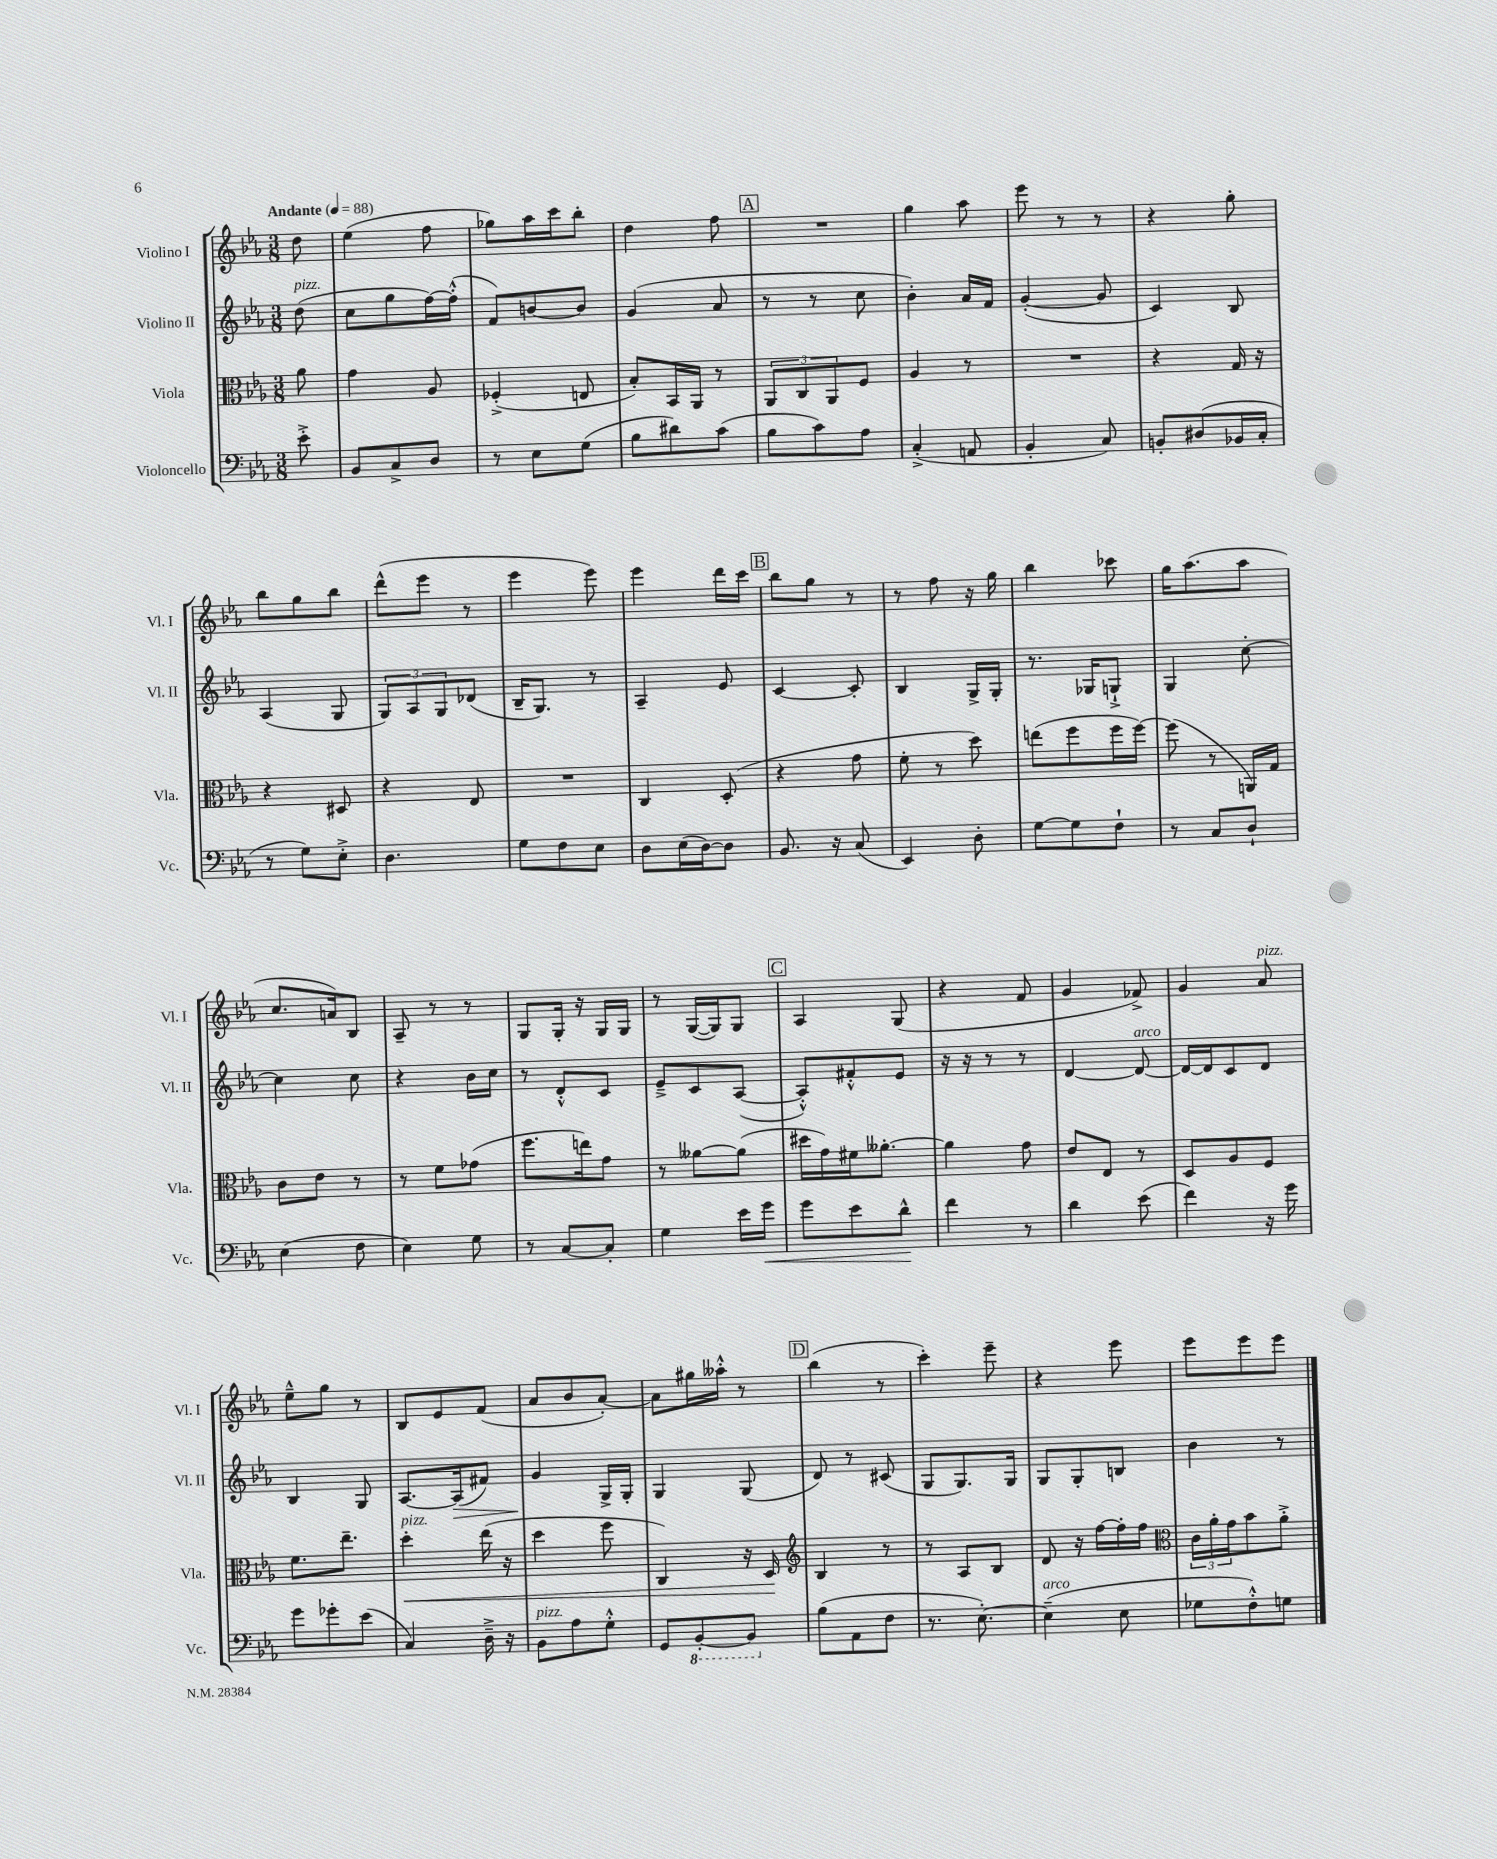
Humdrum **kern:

**kern	**dynam	**kern	**dynam	**kern	**dynam	**kern
*part4	*part4	*part3	*part3	*part2	*part2	*part1
*staff4	*staff4	*staff3	*staff3	*staff2	*staff2	*staff1
*I"Violoncello	*	*I"Viola	*	*I"Violino II	*	*I"Violino I
*I'Vc.	*	*I'Vla.	*	*I'Vl. II	*	*I'Vl. I
*clefF4	*	*clefC3	*	*clefG2	*	*clefG2
*k[b-e-a-]	*	*k[b-e-a-]	*	*k[b-e-a-]	*	*k[b-e-a-]
*M3/8	*	*M3/8	*	*M3/8	*	*M3/8
*MM88	*	*MM88	*	*MM88	*	*MM88
=	=	=	=	=	=	=
!	!	!	!	!	!	!LO:TX:a:B:t=Andante
!	!	!	!	!LO:TX:a:i:t=pizz.	!	!
8e-'^\	.	8a-\	.	(8dd\	.	8dd\
=1	=1	=1	=1	=1	=1	=1
8BB-/L	.	4g\	.	8cc\L	.	(4ee-\
8C^/	.	.	.	8gg\	.	.
8D/J	.	8A-/	.	[16ff\L)	.	8ff\
.	.	.	.	(16ff'^^\JJ]	.	.
=2	=2	=2	=2	=2	=2	=2
8r	.	(4F-X'^/	.	8f/L)	.	8gg-X\L)
8E-\L	.	.	.	[8bn/	.	16aa-\L
.	.	.	.	.	.	16ccc\J
(8G\J	.	8En/	.	8b/J]	.	8bb-'\J
=3	=3	=3	=3	=3	=3	=3
8B-\L	.	8B-'/L)	.	(4g/	.	4dd\
8d#X\)	.	16BB-/L	.	.	.	.
.	.	16AA-/JJ	.	.	.	.
(8c\J	.	8r	.	8a-/	.	8ff\
!!LO:REH:place=s1:t=A
=4	=4	=4	=4	=4	=4	=4
8B-\L	.	12AA-/L	.	8r	.	4.r
.	.	12C/	.	.	.	.
8c\)	.	.	.	8r	.	.
.	.	12AA-/	.	.	.	.
8A-\J	.	8F/J	.	8cc\	.	.
=5	=5	=5	=5	=5	=5	=5
(4C'^/	.	4A-/	.	4b-'\)	.	4gg\
8AAn/	.	8r	.	16a-/LL	.	8aa-\
.	.	.	.	16f/JJ	.	.
=6	=6	=6	=6	=6	=6	=6
4BB-'/	.	4.r	.	([4g'/	.	8eee-\
.	.	.	.	.	.	8r
8C/)	.	.	.	8g/]	.	8r
=7	=7	=7	=7	=7	=7	=7
8BBn'/L	.	4r	.	4c/)	.	4r
(8D#X/	.	.	.	.	.	.
16BB-X/L	.	16G/	.	8B-/	.	8gg'\
16C'/JJ	.	16r	.	.	.	.
!!LO:LB:g=z
=8	=8	=8	=8	=8	=8	=8
8r	.	4r	.	(4A-/	.	8bb-\L
8G\L)	.	.	.	.	.	8gg\
8E-'^\J	.	8D#X/	.	8G/	.	8bb-\J
=9	=9	=9	=9	=9	=9	=9
4.D\	.	4r	.	12G/L)	.	(8ddd^^\L
.	.	.	.	12A-/	.	.
.	.	.	.	.	.	8eee-\J
.	.	.	.	12G/	.	.
.	.	8E-/	.	(8d-X/J	.	8r
=10	=10	=10	=10	=10	=10	=10
8G\L	.	4.r	.	16B-~/KL	.	4eee-\
.	.	.	.	8.G/J)	.	.
8F\	.	.	.	.	.	.
8E-\J	.	.	.	8r	.	8eee-\)
=11	=11	=11	=11	=11	=11	=11
8D\L	.	4C/	.	4A-~/	.	4eee-\
(16E-\L	.	.	.	.	.	.
[16D\J)	.	.	.	.	.	.
8D\J]	.	(8D'/	.	8e-/	.	16ddd\LL
.	.	.	.	.	.	16ccc\JJ
!!LO:REH:place=s1:t=B
=12	=12	=12	=12	=12	=12	=12
8.BB-/	.	4r	.	[4c/	.	8bb-\L
.	.	.	.	.	.	8gg\J
16r	.	.	.	.	.	.
(8C/	.	8g\	.	8c'/]	.	8r
=13	=13	=13	=13	=13	=13	=13
4EE-/)	.	8f'\	.	4B-/	.	8r
.	.	8r	.	.	.	8ff\
8D'\	.	8dd\)	.	16G^/LL	.	16r
.	.	.	.	16G'/JJ	.	16gg\
=14	=14	=14	=14	=14	=14	=14
[8G\L	.	(8een\L	.	8.r	.	4bb-\
8G\]	.	8ff\	.	.	.	.
.	.	.	.	16G-X/KL	.	.
8F`\J	.	16ff\L	.	8Gn`^/J	.	8ccc-X\
.	.	[16ff\JJ)	.	.	.	.
=15	=15	=15	=15	=15	=15	=15
8r	.	(8ff\]	.	4G/	.	16gg\KL
.	.	.	.	.	.	(8.aa-\
8C/L	.	8r	.	.	.	.
8D`/J	.	16AAn/LL)	.	[8cc'\	.	8aa-\J
.	.	16G/JJ	.	.	.	.
!!LO:LB:g=z
=16	=16	=16	=16	=16	=16	=16
(4E-\	.	8c\L	.	4cc\]	.	8.cc/L
.	.	8e-\J	.	.	.	.
.	.	.	.	.	.	16an/k)
8F\	.	8r	.	8cc\	.	8B-/J
=17	=17	=17	=17	=17	=17	=17
4E-\)	.	8r	.	4r	.	8A-~/
.	.	8f\L	.	.	.	8r
8G\	.	(8g-X\J	.	16b-\LL	.	8r
.	.	.	.	16cc\JJ	.	.
=18	=18	=18	=18	=18	=18	=18
8r	.	8.ff\L	.	8r	.	8G/L
[8C/L	.	.	.	8d'^^/L	.	16G'/Jk
.	.	16een\k)	.	.	.	16r
8C'/J]	.	8g\J	.	8c/J	.	16G/LL
.	.	.	.	.	.	16G/JJ
=19	=19	=19	=19	=19	=19	=19
4G\	.	8r	.	8e-~^/L	.	8r
.	.	[8a--X\L	.	8c/	.	([16G/LL
.	.	.	.	.	.	16G/J])
16e-\LL	.	(8a--\J]	.	([8A-/J	.	8G/J
!	!LO:HP:b	!	!	!	!	!
16g\JJ	<	.	.	.	.	.
!!LO:REH:place=s1:t=C
=20	=20	=20	=20	=20	=20	=20
8g\L	.	16dd#X\LL	.	8A-'^^/L])	.	4A-/
.	.	16g\)	.	.	.	.
8e-\	.	16f#X\J	.	8f#X'^^/	.	.
.	.	[8.a--X'\J	.	.	.	.
8d^^\J	.	.	.	8e-/J	.	(8G/
.	[	.	.	.	.	.
=21	=21	=21	=21	=21	=21	=21
4f\	.	4a--\]	.	16r	.	4r
.	.	.	.	16r	.	.
.	.	.	.	8r	.	.
8r	.	8g\	.	8r	.	8f/
=22	=22	=22	=22	=22	=22	=22
4d\	.	8e-/L	.	[4d/	.	4g/
.	.	8E-/J	.	.	.	.
!	!	!	!	!LO:TX:a:i:t=arco	!	!
(8e-\	.	8r	.	8d/_	.	8f-X^/)
=23	=23	=23	=23	=23	=23	=23
4f\)	.	8D/L	.	16d/LL_	.	4g/
.	.	.	.	16d/J]	.	.
.	.	8A-/	.	8c/	.	.
!	!	!	!	!	!	!LO:TX:a:i:t=pizz.
16r	.	8F/J	.	8d/J	.	8a-/
16g\	.	.	.	.	.	.
!!LO:LB:g=z
=24	=24	=24	=24	=24	=24	=24
8g\L	.	8.f\L	.	4B-/	.	8ee-~^^\L
8g-X'\	.	.	.	.	.	8gg\J
.	.	8.ee-~\J	.	.	.	.
(8e-\J	.	.	.	8G/	.	8r
=25	=25	=25	=25	=25	=25	=25
!	!	!LO:TX:a:i:t=pizz.	!	!	!	!
!	!	!	!LO:HP:b	!	!	!
4C/)	.	4dd'\	<	[8.A-/L	.	8B-/L
.	.	.	.	.	.	8e-/
!	!	!	!	!	!LO:HP:b	!
.	.	.	.	(16A-/k]	>	.
16D~^\	.	(16ee-\	.	8f#X/J)	.	(8f/J
16r	.	16r	.	.	.	.
=26	=26	=26	=26	=26	=26	=26
!LO:TX:a:i:t=pizz.	!	!	!	!	!	!
8BB-\L	.	4dd\	.	4g/	.	8a-/L
8A-\	.	.	.	.	.	8b-/
8G'^^\J	.	8ff\	.	16G^/LL	]	[8a-'/J)
.	.	.	.	16G'/JJ	.	.
=27	=27	=27	=27	=27	=27	=27
8GG/L	.	4C/)	.	4G/	.	8a-\L]
*8ba	*	*	*	*	*	*
[8BBB-'/	.	.	.	.	.	16gg#X\L
.	.	.	.	.	.	16aa--X'^^\JJ
8BBB-/J]	.	16r	.	(8G/	.	8r
.	.	16D/	.	.	.	.
.	.	.	[	.	.	.
!!LO:REH:place=s1:t=D
=28	=28	=28	=28	=28	=28	=28
*	*	*clefG2	*	*	*	*
*X8ba	*	*	*	*	*	*
(8B-\L	.	4B-/	.	8d/)	.	(4bb-\
8AA-\	.	.	.	8r	.	.
8F\J	.	8r	.	(8c#X/	.	8r
=29	=29	=29	=29	=29	=29	=29
8.r	.	8r	.	8G/L	.	4ccc'\)
.	.	8A-/L	.	8.G/)	.	.
[8.E-'\)	.	.	.	.	.	.
.	.	8B-/J	.	.	.	8eee-~\
.	.	.	.	16G/Jk	.	.
=30	=30	=30	=30	=30	=30	=30
!LO:TX:a:i:t=arco	!	!	!	!	!	!
(4E-~\]	.	8d/	.	8G/L	.	4r
.	.	16r	.	8G'/	.	.
.	.	[16ff\LL	.	.	.	.
8E-\	.	16ff'\]	.	8Bn/J	.	8eee-\
.	.	16ff\JJ	.	.	.	.
=31	=31	=31	=31	=31	=31	=31
*	*	*clefC3	*	*	*	*
8G-X\L	.	24c\LL	.	4b-\	.	8eee-\L
.	.	24a-'\	.	.	.	.
.	.	24g\J	.	.	.	.
8F'^^\)	.	8b-\	.	.	.	8eee-\
8Gn\J	.	8a-'^\J	.	8r	.	8eee-\J
==	==	==	==	==	==	==
*-	*-	*-	*-	*-	*-	*-
